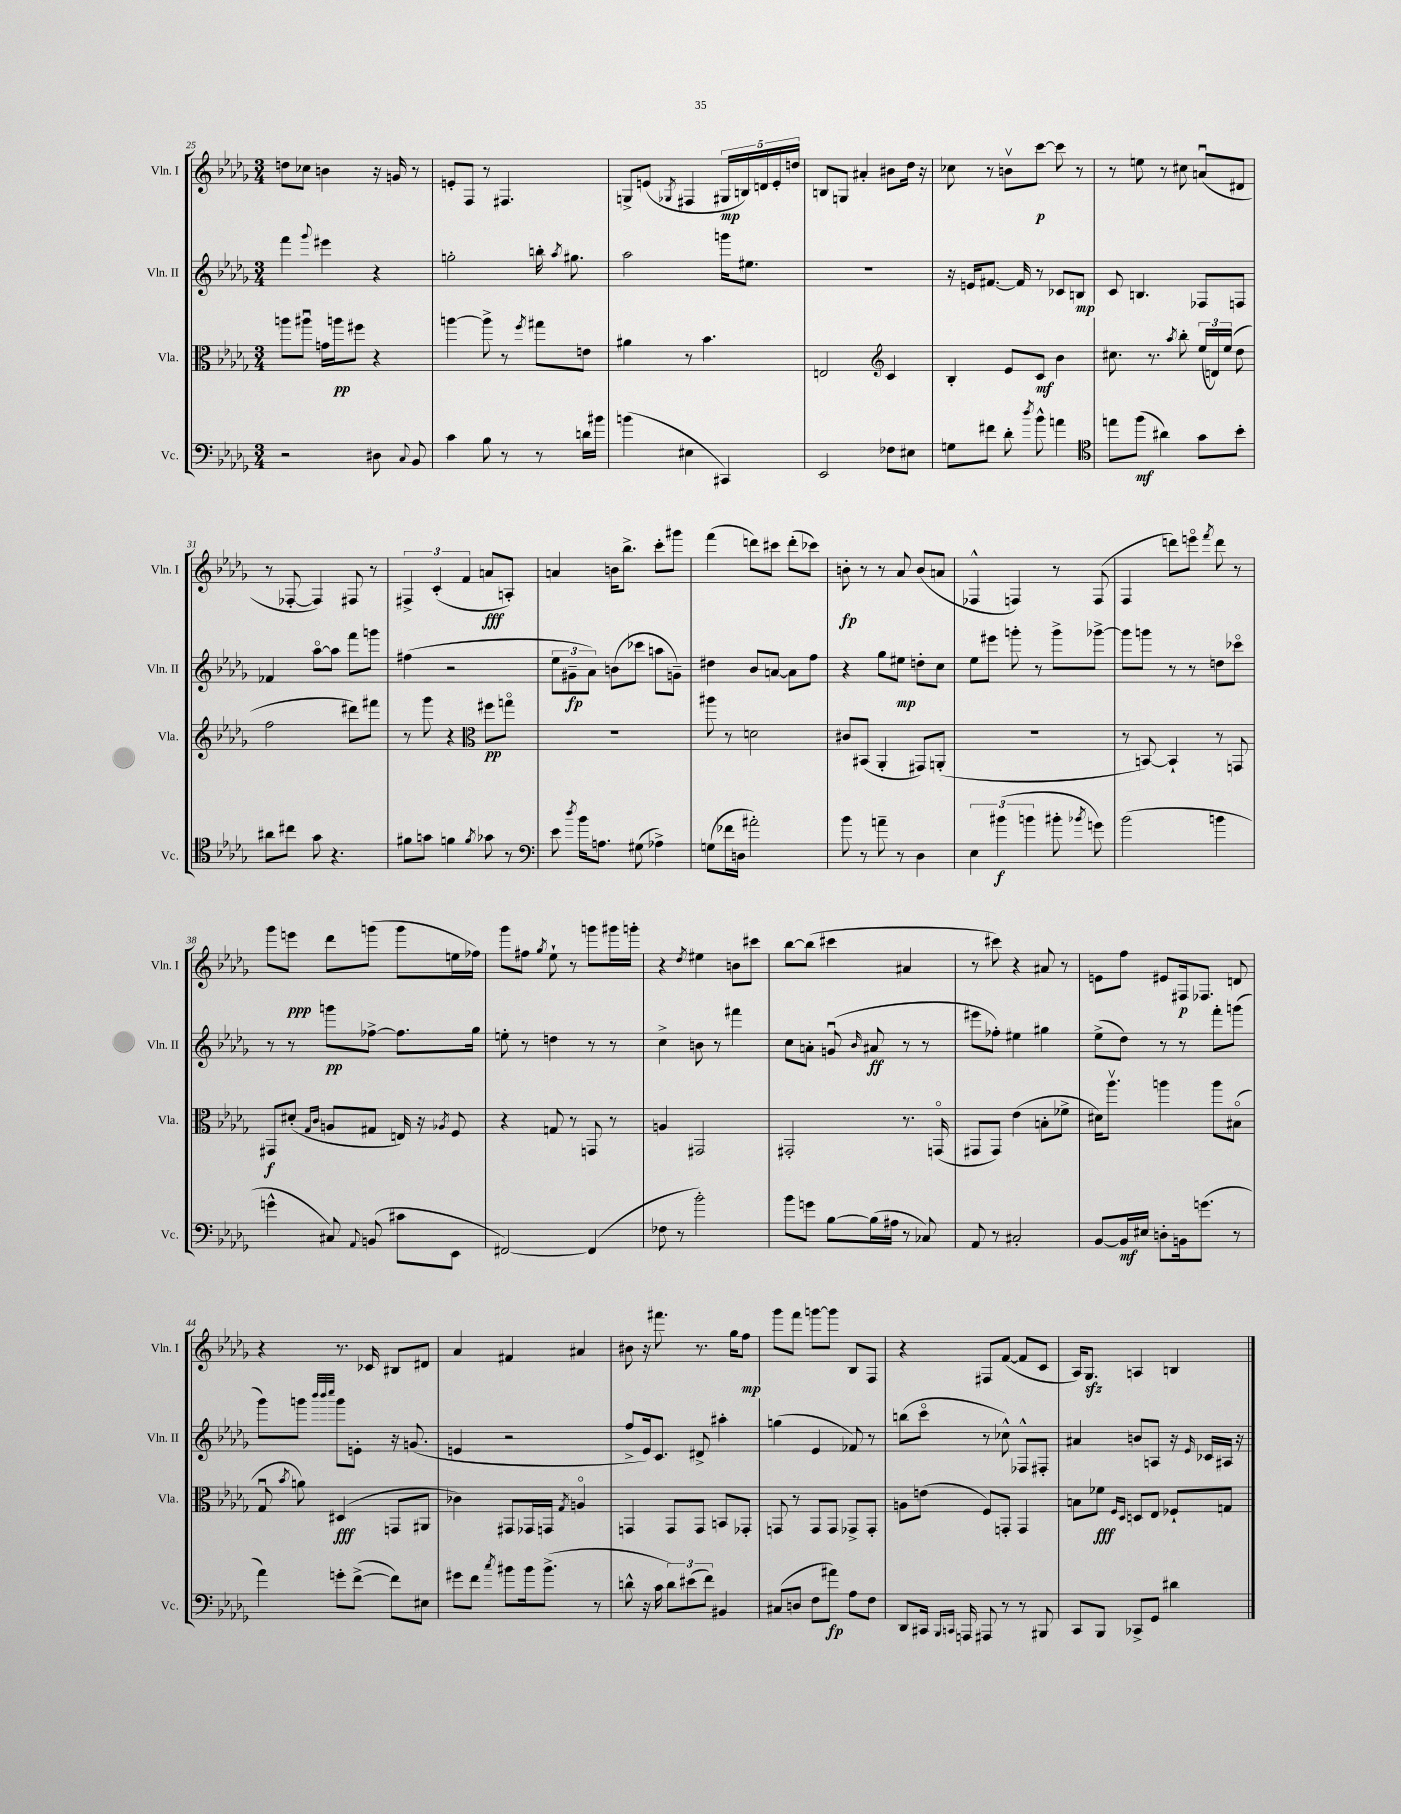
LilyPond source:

<<
\new StaffGroup <<
\new Staff = "s0" \with { instrumentName = "Vln. I" shortInstrumentName = "Vln. I" } {
    \clef treble \key des \major \numericTimeSignature \time 3/4
    \autoBeamOff d''8[ ces''8] b'4 r16 g'16 r8 |
    e'8[-. f8] r8 fis4. |
    g8[-> e'8]( \acciaccatura { ges8 } fis4 \tuplet 5/4 { gis16[\mp b16) d'16 e'16-. d''16] } |
    b8[ g8] ais'4-. bis'8[ des''16] r16 |
    ces''8 r8 b'8[\upbow c'''8]~\p c'''8 r8 |
    r8 e''8 r8 cis''8 a'8[\downbow( dis'8] |
    r8 fes8~-. fes4) fis8 r8 |
    \tuplet 3/2 { fis4-> c'4-.( f'4 } a'8[\fff a8]-.) |
    a'4 b'16[ bes''8.]-> c'''8[-. gis'''8] |
    f'''4( d'''8[) cis'''8] d'''8[-.( ces'''8]) |
    b'8-.\fp r8 r8 aes'8 b'8[( a'8] |
    fes4-^ f4) r8 f8( |
    f4 d'''8[) e'''8]\flageolet \acciaccatura { f'''8 } d'''8 r8 |
    ges'''8[ e'''8]\ppp des'''8[ g'''8]( g'''8[ e''16 fes''16]) |
    ges'''8[ fis''8] \acciaccatura { ges''8 } ees''8-! r8 g'''8[ gis'''16 g'''16]-. |
    r4 \acciaccatura { des''8 } eis''4 b'8[ cis'''8] |
    bes''8[~ bes''8]( cis'''4 ais'4 |
    r8 cis'''8) r4 ais'8 r8 |
    e'8[ f''8] eis'8[ fis16\p fes8.] d'8 |
    r4 r8. ces'16 bis8[ dis'8] |
    aes'4 fis'4 ais'4 |
    bis'8 r16 fis'''8. r8. ges''16[ f''8]\mp |
    ges'''8[ f'''8] g'''8[~ g'''8] bes8[ f8] |
    r4 fis8[ f'8]~( f'8[ c'8] |
    aes16[) ges8.]\sfz a4 b4 \bar "|." |
}
\new Staff = "s1" \with { instrumentName = "Vln. II" shortInstrumentName = "Vln. II" } {
    \clef treble \key des \major \numericTimeSignature \time 3/4
    \autoBeamOff f'''4 \appoggiatura { ges'''8 } eis'''4 r4 |
    g''2-. b''16-. \acciaccatura { aes''8 } gis''8. |
    aes''2 g'''16[ eis''8.] |
    R2. |
    r16 e'16[ fis'8.]~ fis'16 r8 ces'8[ b8]\mp |
    c'8 b4. fes8[ f8] |
    fes'4 aes''8[~\flageolet aes''8] f'''8[ g'''8] |
    fis''4( r2 |
    \tuplet 3/2 { ees''8[ gis'8--\fp aes'8]) } b'8[( ces'''8] a''8[ g'8]--) |
    dis''4 bes'8[ a'8]~ a'8[ f''8] |
    r4 ges''8[ eis''8]\mp d''8[-. c''8] |
    ees''8[ eis'''8] g'''8-. r8 g'''8[-> ges'''8]~-> |
    ges'''8[ g'''8] r8 r8 d''8[ ces'''8]\flageolet |
    r8 r8 g'''8[\pp fes''8]~-> fes''8.[ ges''16] |
    e''8-. r8 d''4 r8 r8 |
    c''4-> b'8 r8 fis'''4 |
    c''8[ a'8]-. g'8\downbow( \grace { bes'16 } ais'8\ff r8 r8 |
    eis'''8[ fes''8]-.) eis''4 gis''4 |
    ees''8[->( des''8]) r8 r8 f'''8[-. g'''8]( |
    ges'''8[) g'''8] \grace { bes'''32[ bes'''32 c''''32] } g'''8[ e'8]-. r16 g'8.( |
    e'4 r2 |
    f''8[-> ees'16) c'8.] dis'8-> ais''4-. |
    g''4( ees'4 fes'8) r8 |
    b''8[( c'''8]\flageolet r8 ces''8-^) fes8[-^ fis8]-. |
    ais'4 b'8[ a8] r16 \grace { ees'16 } ces'16[ ais16] r16 \bar "|." |
}
\new Staff = "s2" \with { instrumentName = "Vla." shortInstrumentName = "Vla." } {
    \clef alto \key des \major \numericTimeSignature \time 3/4
    \autoBeamOff a''8[ ais''8]\downbow g'16[ a''16\pp fis''8] r4 |
    a''4~ a''8-> r8 \acciaccatura { f''8 } gis''8[ e'8] |
    ais'4 r8 bes'4. |
    e2 \clef treble c'4 |
    bes4-. ees'8[ c'8]\mf bes'4 |
    cis''8. r8. \acciaccatura { aes''8 } bes''8-. \tuplet 3/2 { ees''16[( d'16) ees''16]( } des''8 |
    f''2 dis'''8[) fis'''8] |
    r8 ges'''8 r4 \clef alto fis''8[\pp g''8]\flageolet |
    R2. |
    ais''8 r8 d'2 |
    cis'8[ bis,8]( aes,4-. gis,8[) a,8]-.( |
    R2. |
    r8 b,8~) b,4-! r8 g,8 |
    gis,8[\f dis'8]-.( \grace { ges16[ c'16] } a8[ gis8] e16) r16 \acciaccatura { aes8 } f8 |
    r4 g8 r8 g,8 r8 |
    a4 gis,2 |
    gis,2-. r8. g,16\flageolet( |
    gis,8[ gis,8]) ees'4( b8[-. fes'8]-> |
    dis'16[) aes''8.]\upbow a''4 a''8[ bis8]\flageolet( |
    ges8\downbow \acciaccatura { bes'8 } a'8) dis4\fff( g,8[ ais,8] |
    ces'4) gis,8[ ges,16 g,16] \acciaccatura { ges8 } a4\flageolet |
    g,4 g,8[ g,8] b,8[ ges,8]-. |
    g,8 r8 g,8[ g,8] ges,8[-> ges,8]-. |
    a8[ e'8]( f8[) g,8]-. g,4 |
    b8[ fes'8]\fff \grace { f16[ des16] } d8[ ees8] fes8[-! g8] \bar "|." |
}
\new Staff = "s3" \with { instrumentName = "Vc." shortInstrumentName = "Vc." } {
    \clef bass \key des \major \numericTimeSignature \time 3/4
    \autoBeamOff r2 dis8 \appoggiatura { c8 } bes,8 |
    c'4 bes8 r8 r8 d'16[ bis'16] |
    b'4( eis4 cis,4) |
    ees,2 fes8[ eis8] |
    g8[ fis'8] des'8-. \acciaccatura { des''8 } bes'8-^ a'4 |
    \clef tenor e''8[ f''8]\mf( ais'4) ges'8[ bes'8]-. |
    ais'8[ cis''8] ges'8 r4. |
    fis'8[ g'8] f'4 \acciaccatura { f'8 } ges'8 r8 |
    \clef bass ees'8 \acciaccatura { des''8 } bes'16[ a8.] gis8( aes4->) |
    g8[( fes'16 d16] ais'2-.) |
    bes'8 r8 a'8-- r8 des4 |
    \tuplet 3/2 { ees4 bis'4\f( b'4 } bis'8-. \acciaccatura { bes'8 } g'8) |
    bes'2( b'4 |
    g'4-^ cis8) \appoggiatura { aes,8 } b,8( cis'8[ ees,8] |
    fis,2~) fis,4( |
    fes8 r8 bes'2-.) |
    bes'8[ g'8] bes8[~ bes16( ais16] r8 ces8) |
    aes,8 r8 cis2-. |
    bes,8[~ bes,16\mf eis16] d8[-. b,16 g'8.]( r8 |
    aes'4) g'8[-. f'8]~->( f'8[) eis8] |
    gis'8[ f'8] \acciaccatura { c''8 } bis'8[ bis'16 bis'8.]->( r8 |
    d'8-^ r16 c'16 \tuplet 3/2 { d'8[) eis'8( f'8]) } bis,4 |
    cis8[( d8] f8[ ais'8]\fp) aes8[ f8] |
    des,8[ cis,16] \grace { bes,,16[ c,16] } a,,16 ais,,8 r8 r8 bis,,8 |
    c,8[ bes,,8] ces,8[-> ges,8] dis'4 \bar "|." |
}
>>
>>
\layout { \context { \Score currentBarNumber = #25 } }
